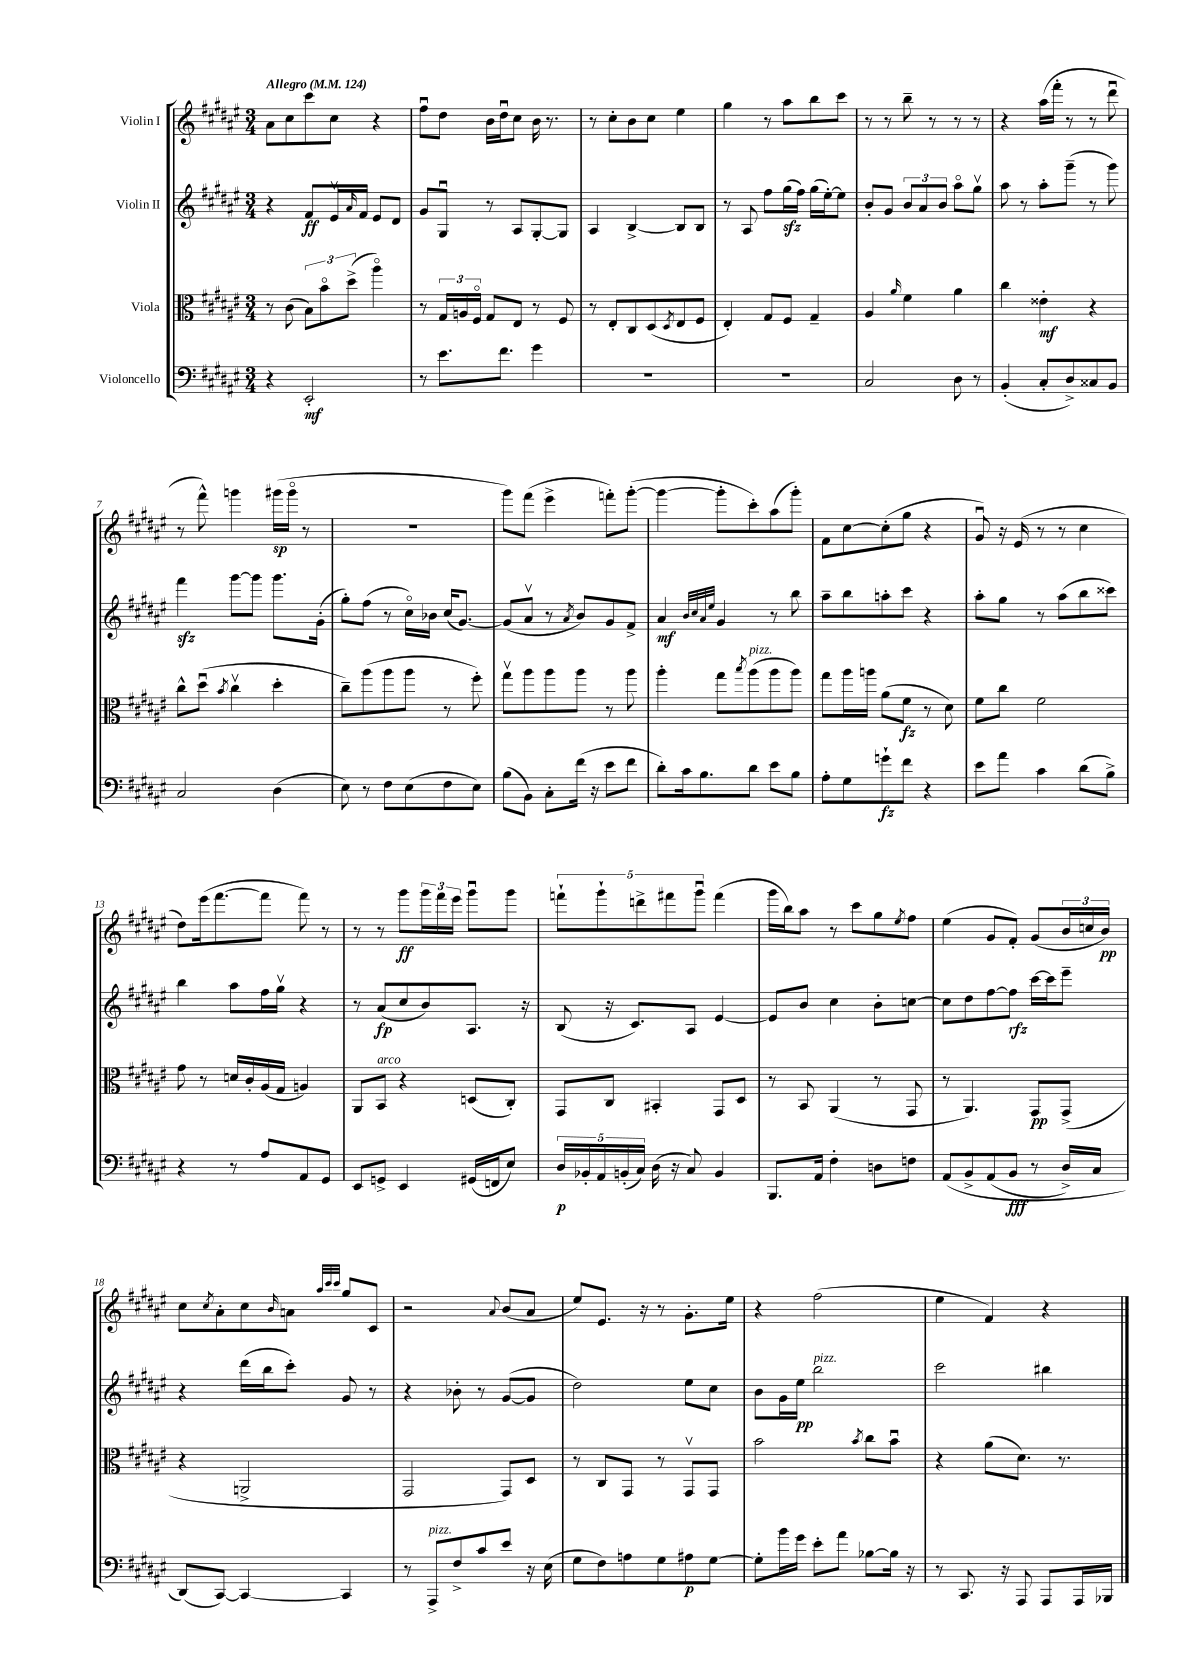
<<
\new StaffGroup <<
\new Staff = "s0" \with { instrumentName = "Violin I" } {
    \clef treble \key fis \major \numericTimeSignature \time 3/4 \tempo "Allegro" 4 = 124
    ais'8 cis''8 cis'''8 cis''8 r4 |
    fis''8\downbow dis''8 b'16 dis''16\downbow cis''8 b'16 r8. |
    r8 cis''8-. b'8 cis''8 eis''4 |
    gis''4 r8 ais''8 b''8 cis'''8 |
    r8 r8 b''8-- r8 r8 r8 |
    r4 ais''16( fis'''16-. r8 r8 dis'''8\downbow |
    r8 fis'''8-^) g'''4 gis'''16\sp( gis'''16\flageolet r8 |
    R2. |
    gis'''8) fis'''8( eis'''4-> f'''8-.) gis'''8~-.( |
    gis'''4~ gis'''8-. cis'''8-.) ais''8( gis'''8-.) |
    fis'8 cis''8~ cis''8-.( gis''8 r4 |
    gis'8\downbow) r16 eis'16( r8 r8 cis''4 |
    dis''8) eis'''16( fis'''8.~ fis'''8 fis'''8) r8 |
    r8 r8 gis'''8\ff \tuplet 3/2 { gis'''16 fis'''16 eis'''16 } gis'''8\downbow gis'''8 |
    \tuplet 5/4 { f'''8-! gis'''8-! d'''8-> fis'''8 gis'''8\downbow } fis'''4( |
    gis'''16 b''16) ais''8 r8 cis'''8 gis''8 \acciaccatura { eis''8 } fis''8 |
    eis''4( gis'8 fis'8-.) gis'8( \tuplet 3/2 { b'16 c''16 b'16\pp) } |
    cis''8 \acciaccatura { cis''8 } ais'8-. cis''8 \grace { b'16 } a'8 \grace { ais''32 cis'''32 cis'''32 } gis''8 cis'8 |
    r2 \appoggiatura { ais'8 } b'8( ais'8 |
    eis''8) eis'8. r16 r8 gis'8.-. eis''16 |
    r4 fis''2( |
    eis''4 fis'4) r4 \bar "|." |
}
\new Staff = "s1" \with { instrumentName = "Violin II" } {
    \clef treble \key fis \major \numericTimeSignature \time 3/4
    r4 fis'8\ff eis'16\upbow \grace { ais'16 } fis'16 eis'8 dis'8 |
    gis'8 gis8\downbow r8 ais8 gis8~-. gis8 |
    ais4 b4~-> b8 b8 |
    r8 ais8 fis''8 gis''16\sfz( fis''16) gis''16( eis''16~-.) eis''8 |
    b'8-. gis'8 \tuplet 3/2 { b'8 ais'8 b'8 } ais''8\flageolet gis''8\upbow |
    ais''8 r8 ais''8-. gis'''8--( r8 gis'''8) |
    fis'''4\sfz gis'''8~ gis'''8 gis'''8. gis'16-.( |
    gis''8-.) fis''8( r8 cis''16\flageolet) bes'16 cis''16( gis'8.~) |
    gis'8( ais'8\upbow r8 \acciaccatura { ais'8 } b'8) gis'8 fis'8-> |
    ais'4\mf \grace { b'32 cis''32 ais'32 eis''32 } gis'4 r8 b''8 |
    ais''8-- b''8 a''8-. cis'''8 r4 |
    ais''8-. gis''8 r8 ais''8( b''8 cisis'''8) |
    b''4 ais''8 fis''16 gis''16\upbow r4 |
    r8 ais'8\fp( cis''8 b'8) ais8. r16 |
    b8( r16 cis'8.) ais8 eis'4~ |
    eis'8 b'8 cis''4 b'8-. c''8~ |
    c''8 dis''8 fis''8~ fis''8\rfz cis'''16~ cis'''16 eis'''8-- |
    r4 dis'''16( b''16 cis'''8-.) gis'8 r8 |
    r4 bes'8-. r8 gis'8~( gis'8 |
    dis''2) eis''8 cis''8 |
    b'8 gis'16 eis''16\pp b''2^\markup { \italic "pizz." } |
    cis'''2 bis''4 \bar "|." |
}
\new Staff = "s2" \with { instrumentName = "Viola" } {
    \clef alto \key fis \major \numericTimeSignature \time 3/4
    r8 cis'8( \tuplet 3/2 { b8) b'8\flageolet dis''8->( } ais''4\flageolet) |
    r8 \tuplet 3/2 { gis16 a16 fis16\flageolet } gis8 eis8 r8 fis8 |
    r8 eis8-. cis8 dis8( \acciaccatura { dis8 } eis8 fis8 |
    eis4-.) gis8 fis8 gis4-- |
    ais4 \grace { ais'16 } fis'4 ais'4 |
    cis''4 eisis'4-.\mf r4 |
    cis''8-^ dis''8\downbow( \acciaccatura { b'8 } cis''4\upbow dis''4-. |
    cis''8--) ais''8( ais''8 ais''8 r8 fis''8-.) |
    gis''8\upbow ais''8 ais''8 ais''8 r8 ais''8 |
    ais''4-. gis''8 \acciaccatura { b''8 } ais''8^\markup { \italic "pizz." }( ais''8 ais''8) |
    gis''8 ais''16 a''16 ais'8( fis'8\fz r8 dis'8) |
    fis'8 cis''8 fis'2 |
    gis'8 r8 d'16 cis'16-. ais16( gis16 a4) |
    ais,8 b,8^\markup { \italic "arco" } r4 d8( cis8-.) |
    gis,8 cis8 bis,4-. gis,8 dis8 |
    r8 b,8 ais,4( r8 gis,8 |
    r8 ais,4.) gis,8\pp gis,8->( |
    r4 a,2-> |
    gis,2 gis,8) dis8 |
    r8 cis8 gis,8 r8 gis,8\upbow gis,8 |
    b'2 \acciaccatura { b'8 } cis''8 b'8\downbow |
    r4 ais'8( dis'8.) r8. \bar "|." |
}
\new Staff = "s3" \with { instrumentName = "Violoncello" } {
    \clef bass \key fis \major \numericTimeSignature \time 3/4
    r4 eis,2-.\mf |
    r8 eis'8. fis'8. gis'4 |
    R2. |
    R2. |
    cis2 dis8 r8 |
    b,4-.( cis8-. dis8->) cisis8 b,8 |
    cis2 dis4( |
    eis8) r8 fis8 eis8( fis8 eis8) |
    b8( b,8) cis8-. fis'16( r16 eis'8 fis'8 |
    dis'8-.) cis'16 b8. dis'8 eis'8 b8 |
    ais8-. gis8 g'8-!\fz fis'8 r4 |
    eis'8 ais'8 cis'4 dis'8( b8->) |
    r4 r8 ais8 ais,8 gis,8 |
    eis,8 g,8-> eis,4 gis,16( f,16 eis8) |
    \tuplet 5/4 { dis16\p bes,16-. ais,16 b,16-.( cis16) } dis16( r16 cis8) b,4 |
    b,,8. ais,16 fis4-. d8 f8 |
    ais,8\( b,8-> ais,8( b,8\fff r8 dis16->) cis16 |
    dis,8(\) cis,8~) cis,4~ cis,4 |
    r8 ais,,8->^\markup { \italic "pizz." } fis8-> cis'8 eis'8 r16 eis16( |
    gis8 fis8) a8 gis8 ais8\p gis8~ |
    gis8-. b'16 gis'16 eis'8-. ais'8 bes8~ bes16 r16 |
    r8 cis,8. r16 ais,,8 ais,,8 ais,,16 bes,,16 \bar "|." |
}
>>
>>
